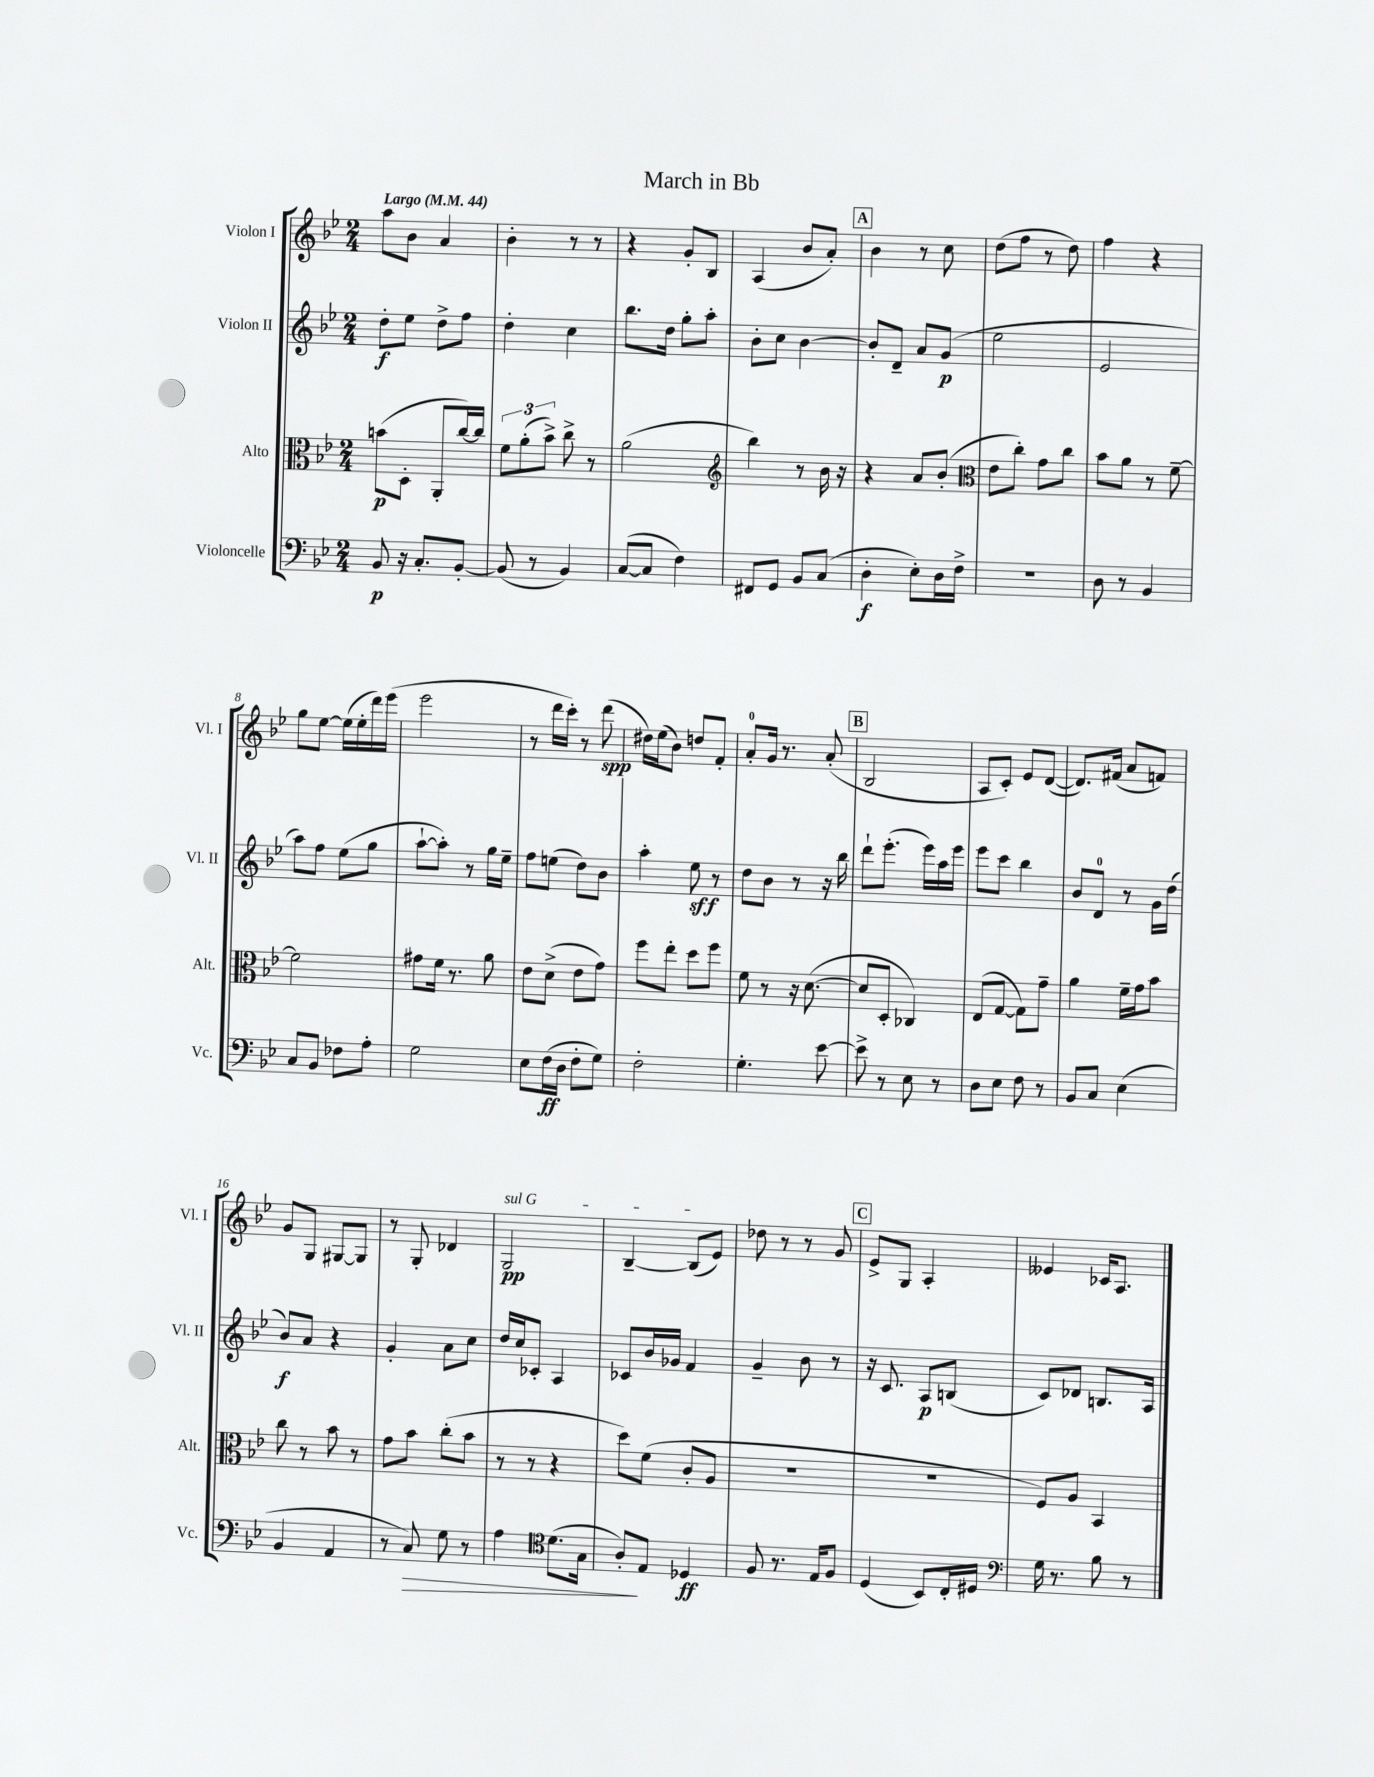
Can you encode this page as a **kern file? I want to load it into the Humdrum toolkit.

**kern	**kern	**kern	**kern
*staff4	*staff3	*staff2	*staff1
*clefF4	*clefC3	*clefG2	*clefG2
*k[b-e-]	*k[b-e-]	*k[b-e-]	*k[b-e-]
*M2/4	*M2/4	*M2/4	*M2/4
*MM44	*MM44	*MM44	*MM44
8BB-	(8b	8dd'	8aa
16r	8D'	8ee-	8b-
8.C'	.	.	.
.	8AA'	8dd^	4a
[8BB-'	[16cc)	8ff	.
.	16cc]	.	.
=	=	=	=
(8BB-]	12f	4dd'	4b-'
.	(12a'	.	.
8r	.	.	.
.	12b-^)	.	.
4BB-)	8cc^	4cc	8r
.	8r	.	8r
=	=	=	=
([8C	(2a	8.bb-	4r
8C]	.	.	.
.	.	16dd	.
4F)	.	8gg'	8g'
.	.	8aa'	8B-
=	=	=	=
*	*clefG2	*	*
8FF#	4bb-)	8b-'	(4A
8GG	.	8cc	.
8BB-	8r	[4b-	8b-
(8C	16b-	.	8a')
.	16r	.	.
=	=	=	=
4D'	4r	8b-']	4b-
.	.	8d~	.
8E-')	8a	8a	8r
16D	(8b-'	(8g	8cc
16F^	.	.	.
=	=	=	=
*	*clefC3	*	*
2r	8e-	2ee-	(8dd
.	8cc')	.	8ff
.	8g	.	8r
.	8cc	.	8dd)
=	=	=	=
8D	8b-	2e-	4ff
8r	8a	.	.
4BB-	8r	.	4r
.	[8f~	.	.
=	=	=	=
8C	2f]	8aa)	8gg
8BB-	.	8ff	[8ee-
8F-	.	(8ee-	(16ee-]
.	.	.	16ee-'
8A'	.	8gg	16ddd)
.	.	.	(16eee-
=	=	=	=
2G	8g#	[8aa`	2eee-
.	16f	8aa'])	.
.	8.r	.	.
.	.	8r	.
.	8a	16gg	.
.	.	16ee-~	.
=	=	=	=
8E-	8e-	8ff	8r
(16F	(8d^	(8ee	16ddd
16D	.	.	16ccc')
8F'	8e-	8dd)	8r
8G)	8g)	8b-	(8ddd
=	=	=	=
2F'	8ff	4aa'	16dd#)
.	.	.	(16ee-
.	8ee-'	.	8b-)
.	8dd	8ee-	8dd
.	8ff	8r	8f'
=	=	=	=
4.G'	8f	8dd	8a'
.	8r	8b-	16g
.	.	.	8.r
.	16r	8r	.
.	([8.d	.	.
[8e-	.	16r	(8a'
.	.	16bb-	.
=	=	=	=
8e-^]	8d]	8ddd`	2B-
8r	8D'	(8.eee-'	.
8E-	4C-)	.	.
.	.	16eee-)	.
8r	.	16aa	.
.	.	16eee-	.
=	=	=	=
8D	(8E-	8eee-	8A
8E-	[8G	8ccc	8c')
8F	8G])	4bb-	8e-
8r	8g~	.	([8d
=	=	=	=
8BB-	4a	8b-	8.d])
8C	.	8d	.
.	.	.	(16f#
(4E-	16f~	8r	8a
.	16g	.	.
.	8b-	16g	8f)
.	.	(16dd	.
=	=	=	=
4BB-	8cc	8b-)	8g
.	8r	8a	8G
4AA	8b-	4r	[8G#
.	8r	.	8G#]
=	=	=	=
8r	8g	4g'	8r
8C)	8b-	.	8G'
8G	(8cc'	8a	4d-
8r	8b-	8cc	.
=	=	=	=
4A	8r	16dd	2G
.	.	16cc	.
.	8r	8c-'	.
*clefC4	*	*	*
(8.d	4r	4A	.
16G	.	.	.
=	=	=	=
8A')	8dd)	8c-	[4B-~
8E-	(8f	16b-	.
.	.	16g-	.
4D-	8c'	4f	(8B-]
.	8A	.	8e-)
=	=	=	=
8F	2r	4g~	8dd-
8.r	.	.	8r
.	.	8b-	8r
16E-	.	.	.
8F	.	8r	8g
=	=	=	=
(4D	2r	16r	8e-^
.	.	8.c	.
.	.	.	8G
8BB-)	.	8A	4A'
16C'	.	(8B	.
16D#	.	.	.
=	=	=	=
*clefF4	*	*	*
16G	8F)	8c)	4e--
8.r	.	.	.
.	8A	8d-	.
8B-	4BB-	8.B	16c-
.	.	.	8.A
8r	.	.	.
.	.	16A	.
==	==	==	==
*-	*-	*-	*-
